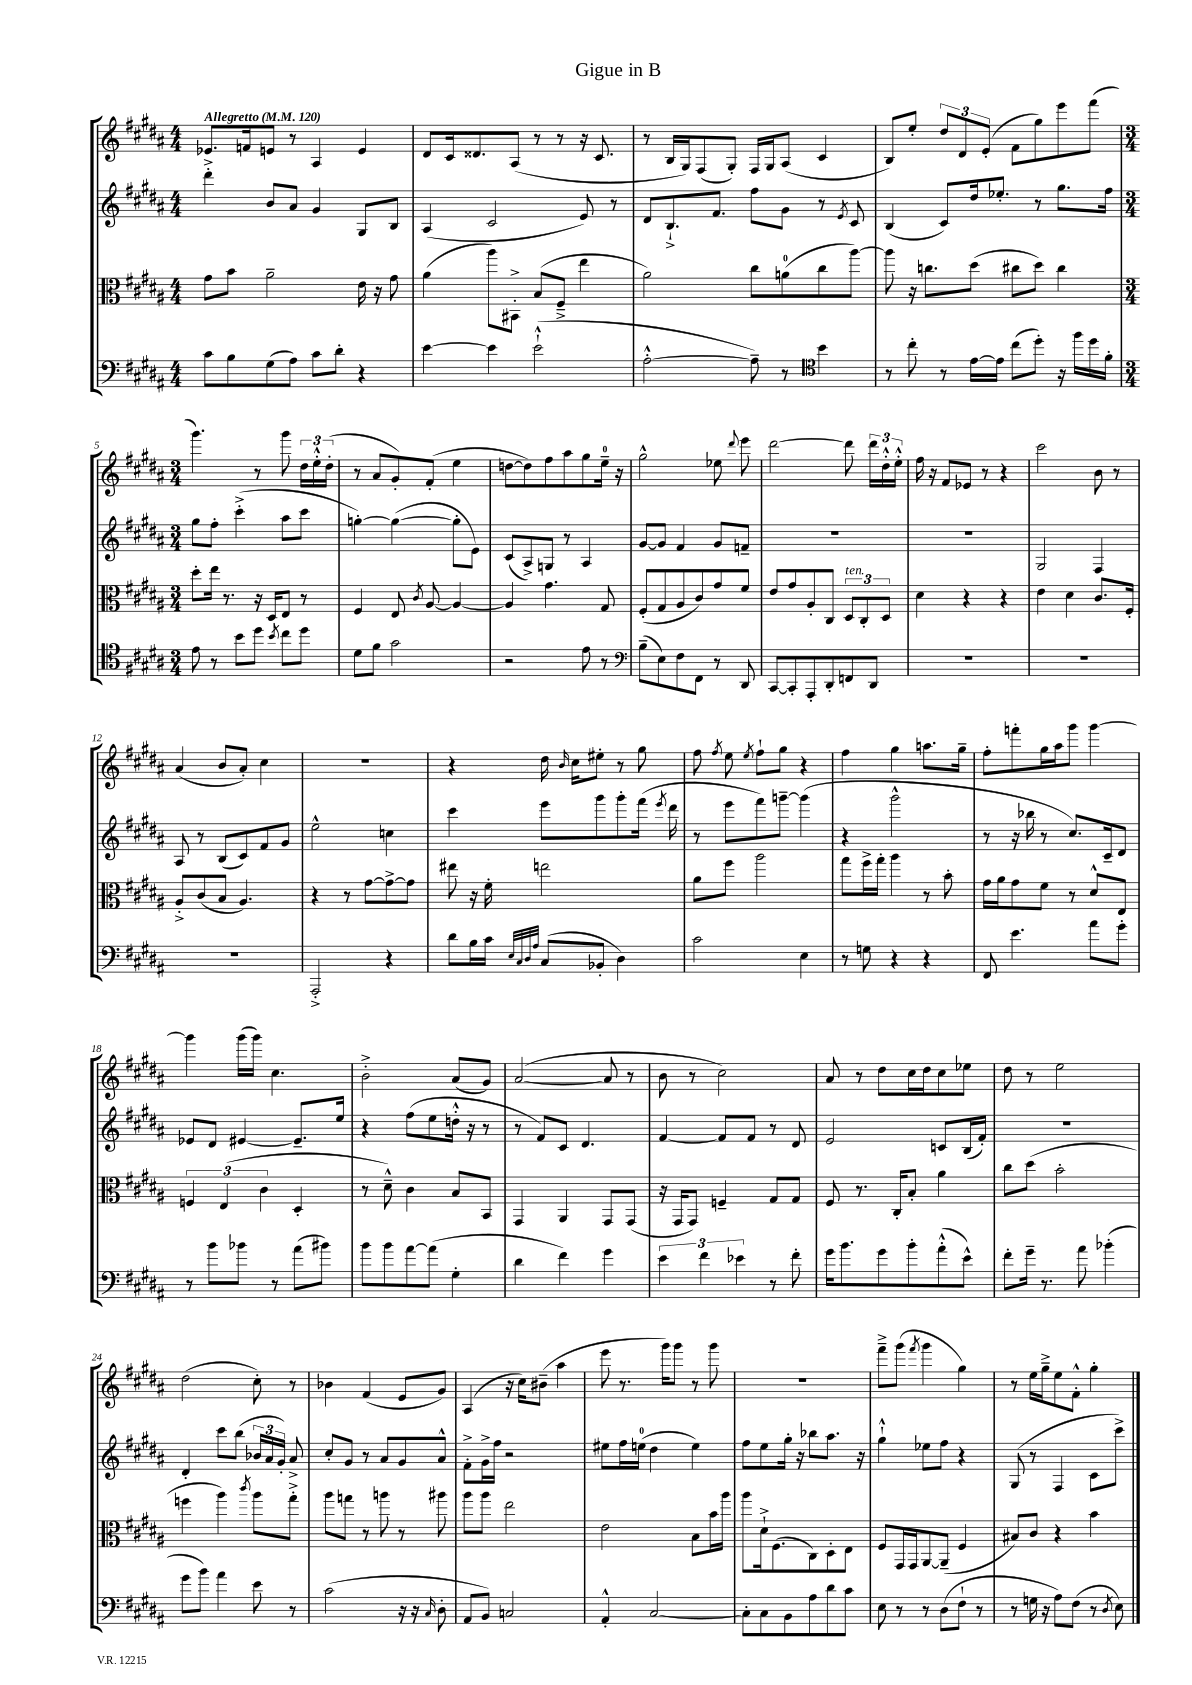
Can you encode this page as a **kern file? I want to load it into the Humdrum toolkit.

**kern	**kern	**kern	**kern
*staff4	*staff3	*staff2	*staff1
*clefF4	*clefC3	*clefG2	*clefG2
*k[f#c#g#d#a#]	*k[f#c#g#d#a#]	*k[f#c#g#d#a#]	*k[f#c#g#d#a#]
*M4/4	*M4/4	*M4/4	*M4/4
*MM120	*MM120	*MM120	*MM120
8c#	8g#	4ddd#'^	8.e-
8B	8b	.	.
.	.	.	16f
(8G#	2a#~	8b	8e
8A#)	.	8a#	8r
8c#	.	4g#	4A#
8d#'	.	.	.
4r	16e	8G#	4e
.	16r	.	.
.	8g#	8B	.
=	=	=	=
[4e	(4a#	(4A#	8d#
.	.	.	16c#
.	.	.	8.d##
4e]	8aa#)	2c#	.
.	8BB#'^	.	(8A#
(2e`^^	(8B	.	8r
.	8F#~^	.	8r
.	4ee	8e)	16r
.	.	.	8.c#
.	.	8r	.
=	=	=	=
[2A#'^^	2a#)	8d#	8r
.	.	8.B`^	16B
.	.	.	16G#)
.	.	.	(8F#
.	.	8.f#	.
.	.	.	8G#')
8A#~])	8cc#	8ff#	16F#
.	.	.	16G#
8r	(8a	8g#	(8A#
*clefC4	*	*	*
4b	8cc#	8r	4c#
.	.	8qe	.
.	[8aa#)	8c#	.
=	=	=	=
8r	8aa#]	(4B	8B)
8cc#'	16r	.	8ee'
.	8.cc	.	.
8r	.	8c#)	12dd#
.	.	.	12d#
[16e	(8dd#	16dd#	.
.	.	.	(12e'
16e]	.	8.ee-'	.
(8cc#	8cc#	.	8f#
8dd#')	8dd#)	8r	8gg#)
16r	4cc#	8.gg#	8eee
16ff#	.	.	.
16dd#	.	.	(8fff#
16f#'	.	16ff#	.
=	=	=	=
*M3/4	*M3/4	*M3/4	*M3/4
8e	8dd#'	8gg#	4.ggg#)
8r	16ee	8ff#'	.
.	8.r	.	.
8b	.	(4ccc#'^	.
8dd#	16r	.	8r
.	16D#	.	.
8qb	.	.	.
8cc#	8E	8aa#	8ggg#
8dd#	8r	8ccc#	24dd#
.	.	.	24ee'^^
.	.	.	(24dd#'
=	=	=	=
8d#	4F#	[4gg')	8r
8f#	.	.	8a#
2g#	8E	(4gg_	8g#')
.	8qc#	.	.
.	[8A#	.	(8f#'
.	4A#_	8gg']	4ee
.	.	8e)	.
=	=	=	=
2r	4A#]	(8c#	[8dd
.	.	8A#^)	8dd])
.	4.g#	8G	8ff#
.	.	8r	8aa#
8e	.	4A#	8gg#
8r	8G#	.	16ee~
.	.	.	16r
=	=	=	=
*clefF4	*	*	*
(8B~	(8F#'	[8g#	2gg#^^
8E)	8G#	8g#]	.
8F#	8A#	4f#	.
8FF#	8c#)	.	.
8r	8g#	8g#	8ee-
.	.	.	8qqddd#
8DD#	8f#	8f~	8eee
=	=	=	=
[8CC#	8e	2.r	[2ddd#
8CC#']	8g#	.	.
8AAA#'	8A#'	.	.
8DD#'	8C#	.	.
8FF	12D#	.	8ddd#]
.	12C#'	.	.
8DD#	.	.	24ddd#
.	12D#	.	24dd#'^^
.	.	.	24ee'^^
=	=	=	=
2.r	4d#	2.r	16ff#
.	.	.	16r
.	.	.	8f#
.	4r	.	8e-
.	.	.	8r
.	4r	.	4r
=	=	=	=
2.r	4e	2G#	2ccc#
.	4d#	.	.
.	8.c#	4F#	8b
.	.	.	8r
.	16F#'	.	.
=	=	=	=
2.r	8A#'^	8A#	(4a#
.	(8c#	8r	.
.	8B	(8B	8b
.	4.A#)	8c#)	8a#')
.	.	8f#	4cc#
.	.	8g#	.
=	=	=	=
2AAA#'^	4r	2ee^^	2.r
.	8r	.	.
.	[8g#	.	.
4r	8g#^_	4cc	.
.	8g#]	.	.
=	=	=	=
8d#	8ee#	4ccc#	4r
16B	16r	.	.
16c#	16f#'	.	.
32qqE	.	.	.
32qqC#	.	.	.
32qqD#	.	.	.
32qqA#	.	.	.
(8C#	2ee	8eee	16dd#
.	.	.	16qqb
.	.	.	16cc#
8BB-'	.	8ggg#	8ee#'
4D#)	.	8ggg#'	8r
.	.	(16fff#	8gg#
.	.	8qeee	.
.	.	16ddd#	.
=	=	=	=
2c#	8a#	8r	8ff#
.	.	.	8qff#
.	8ff#	8eee	8ee
.	.	.	8qee
.	2aa#	8fff#)	8ff#`
.	.	[8ggg~	8gg#
4E	.	(4ggg]	4r
=	=	=	=
8r	8gg#	4r	4ff#
8G	16ff#^	.	.
.	16gg#'	.	.
4r	4aa#	2ggg#^^	4gg#
4r	8r	.	8.aa
.	8b'	.	.
.	.	.	16gg#~
=	=	=	=
8FF#	16g#	8r	8ff#'
.	16a#	.	.
4.e	8g#	16r	8fff'
.	.	16bb-	.
.	8f#	8r	16gg#
.	.	.	16aa#
.	8r	8.cc#)	8ggg#
8a#	8d#^^	.	[4ggg#
.	.	16c#~	.
8g#'	8E	8d#	.
=	=	=	=
8r	6F	8e-	4ggg#]
8b	.	8d#	.
.	(6E	.	.
8b-	.	[4e#	(16ggg#
.	.	.	16ggg#)
.	6c#	.	.
8r	.	.	4.cc#
(8a#	4D#'	8.e#~]	.
8b#)	.	.	.
.	.	16ee	.
=	=	=	=
8b	8r	4r	2b'^
8b	8d#~^^)	.	.
[8a#	4c#	(8ff#	.
(8a#]	.	8ee	.
4G#'	8B	16dd'^^	(8a#
.	.	16r	.
.	8BB	8r	8g#)
=	=	=	=
4d#	4GG#	8r	([2a#
.	.	8f#)	.
4f#)	4AA#	8c#	.
.	.	4.d#	.
4g#	8GG#	.	8a#]
.	(8GG#	.	8r
=	=	=	=
6e	16r	[4f#	8b
.	16GG#	.	.
.	8GG#)	.	8r
6f#	.	.	.
.	4F~	8f#]	2cc#)
6e-	.	.	.
.	.	8f#	.
8r	8G#	8r	.
8f#'	8G#	8d#	.
=	=	=	=
16g#	8F#	2e	8a#
8.b	.	.	.
.	8.r	.	8r
8g#	.	.	8dd#
.	16C#'	.	.
8b'	8B'	.	16cc#
.	.	.	16dd#
(8a#'^^	4a#	8c	8cc#
8e^^)	.	(16B	8ee-
.	.	16f#')	.
=	=	=	=
8f#'	8cc#	2.r	8dd#
16g#~	(8dd#	.	8r
8.r	.	.	.
.	2b'	.	2ee
8a#	.	.	.
(4b-'	.	.	.
=	=	=	=
8g#	4ff	4d#'	(2dd#
8b)	.	.	.
4a#	4aa#)	8ccc#	.
.	.	(8bb	.
.	8qccc#	.	.
8e	8aa#	24b-	8cc#')
.	.	24a#	.
.	.	24g#')	.
8r	8gg#'^	8a#^	8r
=	=	=	=
(2c#	8aa#	8cc#'	4b-
.	8gg	8g#	.
.	8r	8r	(4f#
.	8aa	8a#	.
16r	8r	8g#	8e
16r	.	.	.
16qqC#	.	.	.
8D#'	8aa#	8a#^^	8g#)
=	=	=	=
8AA#	8aa#	8f#'^	(4A#
8BB)	8aa#	16g#^	.
.	.	16ff#	.
2C	2ee	2r	16r
.	.	.	16cc#)
.	.	.	(8b#~
.	.	.	4aa#
=	=	=	=
4AA#'^^	2e	8ee#	8eee
.	.	16ff#	8.r
.	.	(16ee	.
[2C#	.	4dd#	.
.	.	.	16ggg#)
.	.	.	8ggg#
.	8B	4ee)	8r
.	16b	.	8ggg#
.	16aa#	.	.
=	=	=	=
8C#']	8aa#	8ff#	2.r
8C#	16d#`^	8ee	.
.	(8.F#	.	.
8BB	.	16gg#'	.
.	.	16r	.
8A#	8C#)	8bb-	.
8d#	8D#'	8.aa#	.
8c#	8E	.	.
.	.	16r	.
=	=	=	=
8E	8F#	4gg#`^^	8fff#~^
8r	16GG#	.	(8ggg#
.	16GG#	.	.
.	.	.	8qfff#
8r	[8AA#	8ee-	4ggg#
(8D#	(8AA#~]	8ff#	.
8F#`	4F#	4r	4gg#)
8r	.	.	.
=	=	=	=
8r	8B#)	(8G#	8r
16G	8c#	8r	16ee
16r	.	.	16gg#~^
8A#)	4r	4F#	8ee
(8F#	.	.	8f#'^^
8r	4b	8c#	4gg#'
8qD#	.	.	.
8E)	.	8ccc#^)	.
==	==	==	==
*-	*-	*-	*-
